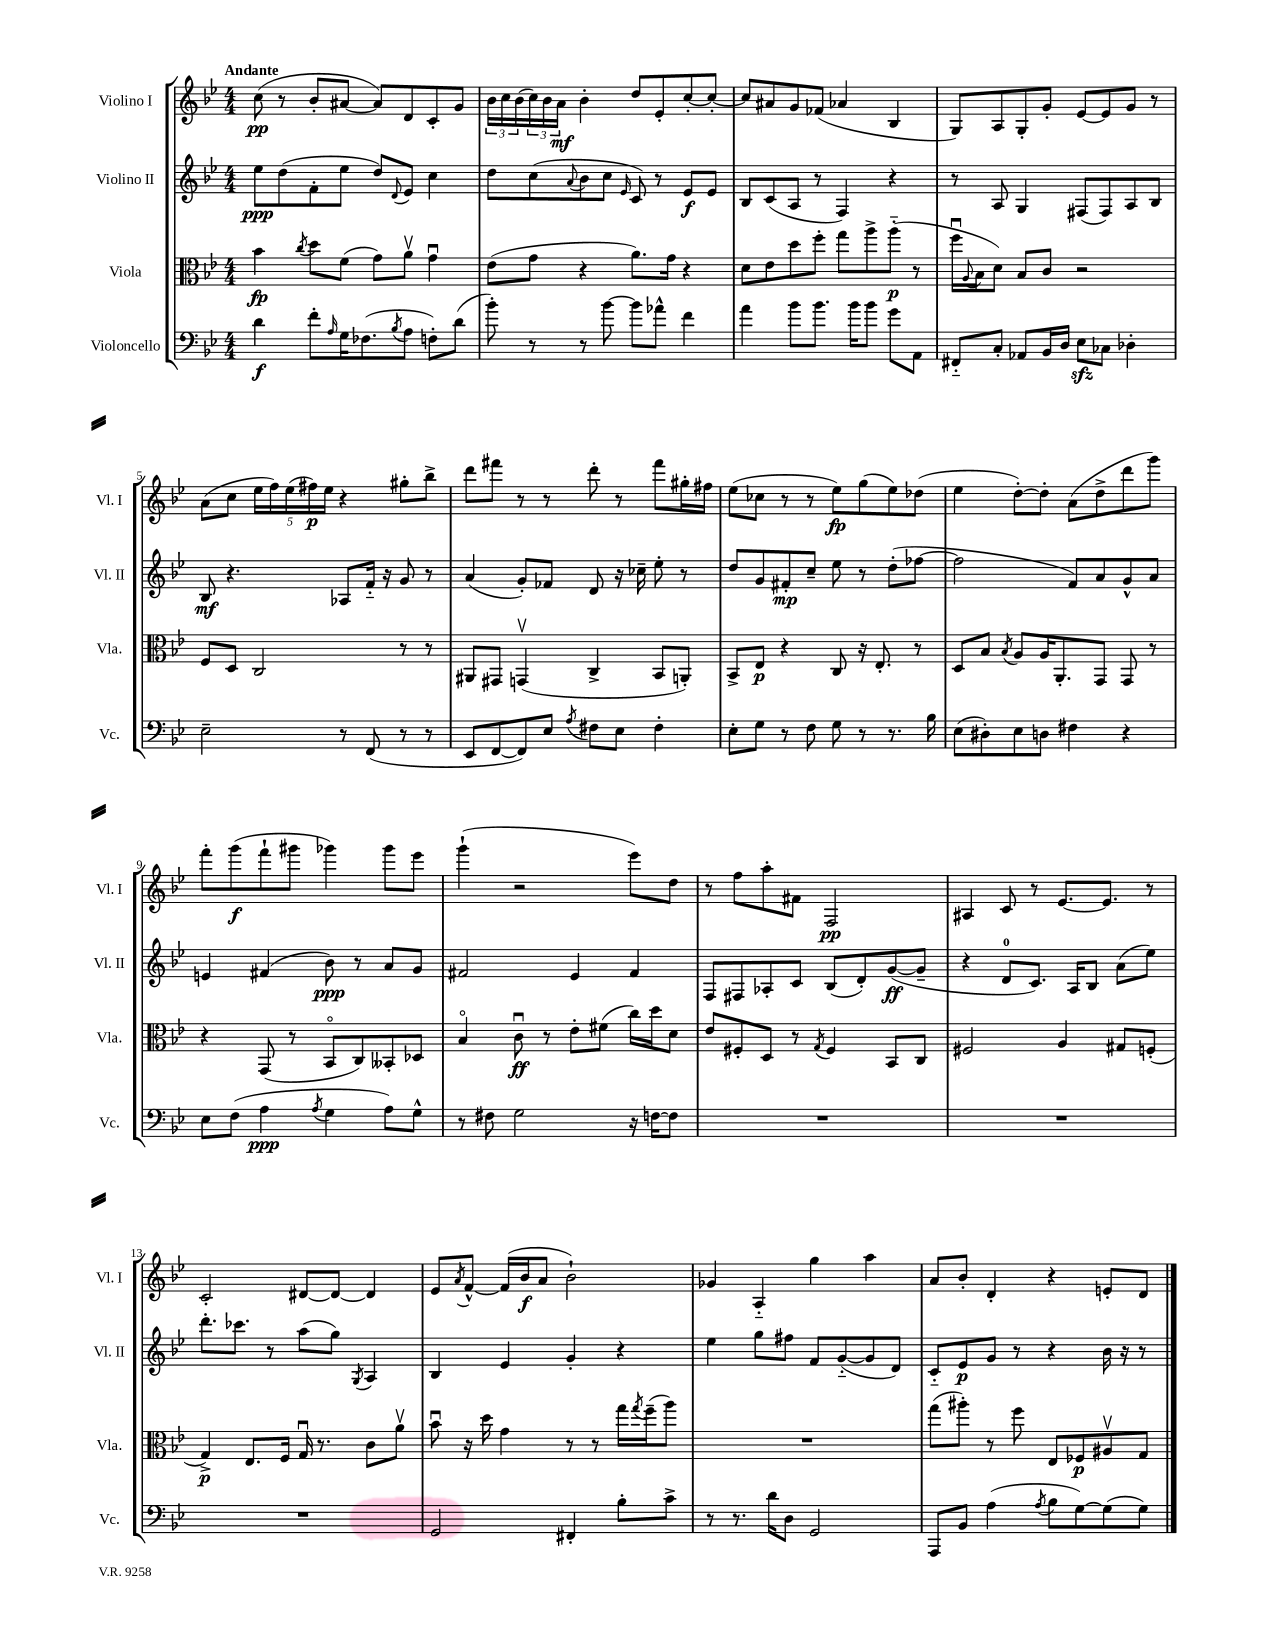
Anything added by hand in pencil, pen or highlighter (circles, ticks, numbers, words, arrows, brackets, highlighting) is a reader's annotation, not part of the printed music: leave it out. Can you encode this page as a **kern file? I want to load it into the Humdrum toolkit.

**kern	**dynam	**kern	**dynam	**kern	**dynam	**kern	**dynam
*part4	*part4	*part3	*part3	*part2	*part2	*part1	*part1
*staff4	*staff4	*staff3	*staff3	*staff2	*staff2	*staff1	*staff1
*I"Violoncello	*	*I"Viola	*	*I"Violino II	*	*I"Violino I	*
*I'Vc.	*	*I'Vla.	*	*I'Vl. II	*	*I'Vl. I	*
*clefF4	*	*clefC3	*	*clefG2	*	*clefG2	*
*k[b-e-]	*	*k[b-e-]	*	*k[b-e-]	*	*k[b-e-]	*
*M4/4	*	*M4/4	*	*M4/4	*	*M4/4	*
=1	=1	=1	=1	=1	=1	=1	=1
!	!	!	!	!	!	!LO:TX:a:B:t=Andante	!
4d\	f	4b-\	fp	8ee-\L	ppp	(8cc\	pp
.	.	.	.	(8dd\	.	8r	.
.	.	8qcc/	.	.	.	.	.
8f'\L	.	8dd\L	.	8f'\	.	8b-'/L	.
16qqA/	.	.	.	.	.	.	.
16G\K	.	(8f\J	.	8ee-\J	.	[8a#X/J	.
(8.F-X\	.	.	.	.	.	.	.
.	.	8g\L)	.	8dd/L)	.	8a#/L])	.
8qB-/	.	.	.	8qqd/	.	.	.
8A\J	.	8av\J	.	8e-/J	.	8d/	.
8Fn'\L)	.	4gu\	.	4cc\	.	8c'/	.
(8d\J	.	.	.	.	.	8g/J	.
=2	=2	=2	=2	=2	=2	=2	=2
8b-'\)	.	(8e-\L	.	8dd\L	.	24b-\LL	.
.	.	.	.	.	.	24cc\	.
.	.	.	.	.	.	(24b-\	.
8r	.	8g\J	.	(8cc\	.	24cc\)	.
.	.	.	.	.	.	24b-\	.
.	.	.	.	.	.	24a\JJ	mf
.	.	.	.	8qqa/	.	.	.
8r	.	4r	.	8b-\	.	4b-'\	.
[8b-\	.	.	.	8cc\J	.	.	.
.	.	.	.	16qqe-/	.	.	.
8b-\L]	.	8.a\L)	.	8c/)	.	8dd/L	.
8a-X^^\J	.	.	.	8r	.	8e-'/	.
.	.	16g\Jk	.	.	.	.	.
4f\	.	4r	.	8e-/L	f	[8cc'/	.
.	.	.	.	8e-/J	.	8cc'/J_	.
=3	=3	=3	=3	=3	=3	=3	=3
4a\	.	8d\L	.	8B-/L	.	8cc/L]	.
.	.	8e-\	.	(8c/	.	8a#X/	.
8b-\L	.	8dd\	.	8A/J	.	8g/	.
8.b-\J	.	8ff'\J	.	8r	.	(8f-X/J	.
.	.	8gg\L	.	4F/)	.	4a-X/	.
16b-\KL	.	.	.	.	.	.	.
8b-\J	.	8aa^\	.	.	.	.	.
8g\L	.	(8aa\J	p	4r	.	4B-/	.
8AA\J	.	8r	.	.	.	.	.
=4	=4	=4	=4	=4	=4	=4	=4
8FF#X/L	.	16ffu\LL	.	8r	.	8G/L)	.
.	.	8qqA/	.	.	.	.	.
.	.	16B-\J	.	.	.	.	.
8C'/J	.	8d\J)	.	8A/	.	8A/	.
8AA-X/L	.	8B-/L	.	4G/	.	8G'/	.
16BB-/L	.	8c/J	.	.	.	8g'/J	.
16D/JJ	.	.	.	.	.	.	.
8E-zz\L	.	2r	.	(8F#X/L	.	[8e-/L	.
8C-X\J	.	.	.	8F#/)	.	8e-/]	.
4D-X'\	.	.	.	8A/	.	8g/J	.
.	.	.	.	8B-/J	.	8r	.
!!LO:LB:g=z
=5	=5	=5	=5	=5	=5	=5	=5
2E-~\	.	8F/L	.	8B-/	mf	(8a\L	.
.	.	8D/J	.	4.r	.	8cc\J	.
.	.	2C/	.	.	.	20ee-\LL	.
.	.	.	.	.	.	20ff\)	.
.	.	.	.	.	.	(20ee-\	.
.	.	.	.	.	.	20ff#X\)	p
.	.	.	.	.	.	20ee-\JJ	.
8r	.	.	.	8A-X/L	.	4r	.
(8FF/	.	.	.	16f/Jk	.	.	.
.	.	.	.	16r	.	.	.
8r	.	8r	.	8g/	.	8gg#X'\L	.
8r	.	8r	.	8r	.	8bb-^\J	.
=6	=6	=6	=6	=6	=6	=6	=6
8EE-/L	.	8AA#X/L	.	(4a/	.	8ddd\L	.
[8FF/	.	8GG#X/J	.	.	.	8fff#X\J	.
8FF/])	.	(4GGnv/	.	8g'/L)	.	8r	.
8E-/J	.	.	.	8f-X/J	.	8r	.
8qA/	.	.	.	.	.	.	.
8F#X\L	.	4C^/	.	8d/	.	8ddd'\	.
8E-\J	.	.	.	16r	.	8r	.
.	.	.	.	16cc-X~\	.	.	.
4F#'\	.	8BB-/L	.	8ee-'\	.	8fff#\L	.
.	.	8AAn'/J)	.	8r	.	16gg#X'\L	.
.	.	.	.	.	.	16ff#X\JJ	.
=7	=7	=7	=7	=7	=7	=7	=7
8E-'\L	.	8BB-^/L	.	8dd/L	.	(8ee-\L	.
8G\J	.	8E-/J	p	8g/	.	8cc-X\J	.
8r	.	4r	.	8f#X'/	mp	8r	.
8F\	.	.	.	8cc~/J	.	8r	.
8G\	.	8C/	.	8ee-\	.	8ee-\L)	fp
8r	.	16r	.	8r	.	(8gg\	.
.	.	8.E-'/	.	.	.	.	.
8.r	.	.	.	(8dd'\L	.	8ee-\)	.
.	.	8r	.	[8ff-X\J	.	(8dd-X\J	.
16B-\	.	.	.	.	.	.	.
=8	=8	=8	=8	=8	=8	=8	=8
(8E-\L	.	8D/L	.	2ff-\]	.	4ee-\	.
8D#X'\)	.	8B-/J	.	.	.	.	.
.	.	8qB-/	.	.	.	.	.
8E-\	.	8A/L	.	.	.	[8dd'\L)	.
8Dn\J	.	16A/K	.	.	.	8dd'\J]	.
.	.	8.AA'/	.	.	.	.	.
4F#X\	.	.	.	8f/L)	.	(8a\L	.
.	.	8GG/J	.	8a/	.	8dd^\	.
4r	.	8GG/	.	8g^^/	.	8ddd\	.
.	.	8r	.	8a/J	.	8ggg\J)	.
!!LO:LB:g=z
=9	=9	=9	=9	=9	=9	=9	=9
8E-\L	.	4r	.	4en/	.	8fff'\L	.
(8F\J	.	.	.	.	.	(8ggg\	f
4A\	ppp	(8GG/	.	(4f#X/	.	8fff`\	.
.	.	8r	.	.	.	8ggg#X\J	.
8qA/	.	.	.	.	.	.	.
4G\	.	8BB-/L	.	8b-\)	ppp	4ggg-X\)	.
.	.	8C/)	.	8r	.	.	.
8A\L)	.	8BB--X'/	.	8a/L	.	8ggg-\L	.
8G^^\J	.	8D-X/J	.	8g/J	.	8eee-\J	.
=10	=10	=10	=10	=10	=10	=10	=10
8r	.	4B-/	.	2f#X/	.	(4ggg`\	.
8F#X\	.	.	.	.	.	.	.
2G\	.	8cu\	ff	.	.	2r	.
.	.	8r	.	.	.	.	.
.	.	8e-'\L	.	4e-/	.	.	.
.	.	(8f#X\J	.	.	.	.	.
16r	.	16cc\LL)	.	4f#/	.	8eee-\L)	.
[16Fn\KL	.	16dd\J	.	.	.	.	.
8F\J]	.	8d\J	.	.	.	8dd\J	.
=11	=11	=11	=11	=11	=11	=11	=11
1r	.	8e-/L	.	8F/L	.	8r	.
.	.	8F#X'/	.	8F#X/	.	8ff\L	.
.	.	8D/J	.	8A-X'/	.	8aa'\	.
.	.	8r	.	8c/J	.	8f#X\J	.
.	.	8qG/	.	.	.	.	.
.	.	4F#/	.	(8B-/L	.	2F/	pp
.	.	.	.	8d'/)	.	.	.
.	.	8BB-/L	.	([8g/	ff	.	.
.	.	8C/J	.	8g~/J]	.	.	.
=12	=12	=12	=12	=12	=12	=12	=12
1r	.	2F#X/	.	4r	.	4A#X/	.
.	.	.	.	8d/L	.	8c/	.
.	.	.	.	8.c/J)	.	8r	.
.	.	4A/	.	.	.	[8.e-/L	.
.	.	.	.	16A/KL	.	.	.
.	.	.	.	8B-/J	.	.	.
.	.	.	.	.	.	8.e-/J]	.
.	.	8G#X/L	.	(8a\L	.	.	.
.	.	(8Fn'/J	.	8ee-\J)	.	8r	.
!!LO:LB:g=z
=13	=13	=13	=13	=13	=13	=13	=13
1r	.	4G^/)	p	8.ddd'\L	.	2c'/	.
.	.	.	.	8.ccc-X\J	.	.	.
.	.	8.E-/L	.	.	.	.	.
.	.	.	.	8r	.	.	.
.	.	16F/Jk	.	.	.	.	.
.	.	16Gu/	.	(8aa\L	.	[8d#X/L	.
.	.	8.r	.	.	.	.	.
.	.	.	.	8gg\J)	.	8d#/J_	.
.	.	.	.	8qG/	.	.	.
.	.	8c\L	.	4A/	.	4d#/]	.
.	.	8av\J	.	.	.	.	.
=14	=14	=14	=14	=14	=14	=14	=14
2GG/	.	8b-u\	.	4B-/	.	8e-/L	.
.	.	.	.	.	.	8qa/	.
.	.	16r	.	.	.	[8f^^/J	.
.	.	16dd\	.	.	.	.	.
.	.	4g\	.	4e-/	.	(16f/LL]	.
.	.	.	.	.	.	16b-/J	f
.	.	.	.	.	.	8a/J	.
4FF#X'/	.	8r	.	4g'/	.	2b-`\)	.
.	.	8r	.	.	.	.	.
8B-'\L	.	16gg\LL	.	4r	.	.	.
.	.	8qgg/	.	.	.	.	.
.	.	(16ff~\J	.	.	.	.	.
8c^\J	.	8aa\J)	.	.	.	.	.
=15	=15	=15	=15	=15	=15	=15	=15
8r	.	1r	.	4ee-\	.	4g-X/	.
8.r	.	.	.	.	.	.	.
.	.	.	.	8gg\L	.	4A/	.
16d\KL	.	.	.	.	.	.	.
8D\J	.	.	.	8ff#X\J	.	.	.
2GG/	.	.	.	8f/L	.	4gg\	.
.	.	.	.	([8g/	.	.	.
.	.	.	.	8g/]	.	4aa\	.
.	.	.	.	8d/J)	.	.	.
=16	=16	=16	=16	=16	=16	=16	=16
8AAA/L	.	(8gg\L	.	8c/L	.	8a/L	.
8BB-/J	.	8aa#X'\J)	.	8e-/	p	8b-'/J	.
(4A\	.	8r	.	8g/J	.	4d'/	.
.	.	8ff\	.	8r	.	.	.
8qA/	.	.	.	.	.	.	.
8B-\L	.	8E-/L	.	4r	.	4r	.
[8G\)	.	8F-X/	p	.	.	.	.
(8G\]	.	8A#Xv/	.	16b-\	.	8en'/L	.
.	.	.	.	16r	.	.	.
8G\J)	.	8G/J	.	8r	.	8d/J	.
==	==	==	==	==	==	==	==
*-	*-	*-	*-	*-	*-	*-	*-
